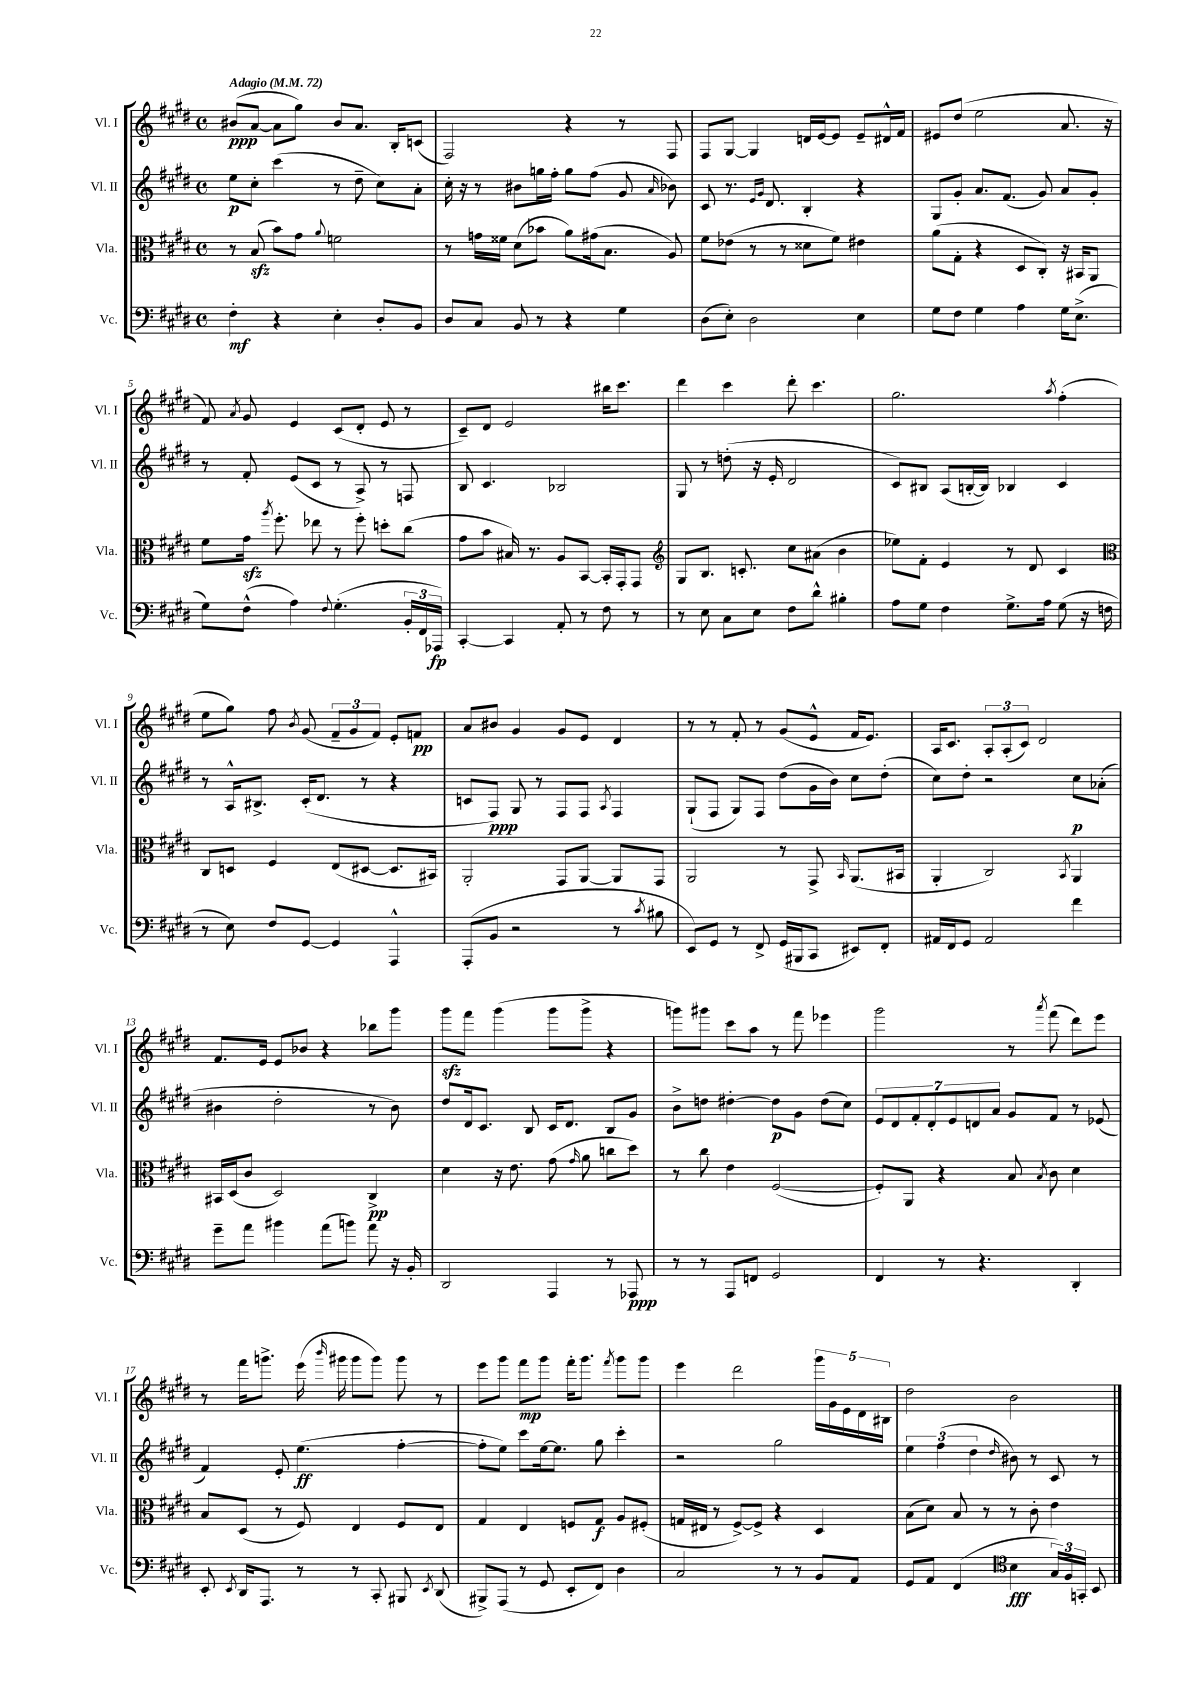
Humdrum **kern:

**kern	**kern	**kern	**kern
*staff4	*staff3	*staff2	*staff1
*clefF4	*clefC3	*clefG2	*clefG2
*k[f#c#g#d#]	*k[f#c#g#d#]	*k[f#c#g#d#]	*k[f#c#g#d#]
*M4/4	*M4/4	*M4/4	*M4/4
*met(c)	*met(c)	*met(c)	*met(c)
*MM72	*MM72	*MM72	*MM72
4F#'	8r	8ee	(8b#
.	(8B	8cc#'	[8a
4r	8b)	(4ccc#	8a]
.	8g#	.	8gg#)
.	8qqa	.	.
4E'	2f	8r	8b#
.	.	8dd#~	8.a
8D#'	.	8cc#)	.
.	.	.	16B'
8BB	.	8a'	(8c
=	=	=	=
8D#	8r	16cc#'	2F#)
.	.	16r	.
8C#	16g	8r	.
.	16f##	.	.
8BB	(8d#	8b#	.
8r	8b-	16gg	.
.	.	16ff#'	.
4r	8a)	8gg	4r
.	(16g#	(8ff#	.
.	8.B	.	.
4G#	.	8g#	8r
.	.	16qqa	.
.	8A)	8b-)	8F#
=	=	=	=
(8D#	8f#	8c#	8F#
8E')	(8e-	8.r	[8G#
2D#	8r	.	4G#]
.	.	16qqe	.
.	.	16qqg#	.
.	.	8.d#	.
.	8r	.	.
.	8d##	4B'	16d
.	.	.	[16e
.	8f#)	.	8e]
4E	4e#	4r	8e~
.	.	.	16d#^^
.	.	.	16f#
=	=	=	=
8G#	(8a	8G#	8e#
8F#	8G#'	8g#'	(8dd#
4G#	4r	8.a	2ee
.	.	(8.f#	.
4A	8D#	.	.
.	8C#')	8g#)	.
16G#	16r	8a	8.a
(8.E^	16BB#	.	.
.	8AA	8g#'	.
.	.	.	16r
=	=	=	=
8G#)	8f#	8r	8f#)
.	.	.	8qa
(8F#^^	16g#	8f#'	8g#
.	8qaa	.	.
.	8.ff#'	.	.
4A)	.	(8e	4e
.	8ee-	8c#	.
8qqF#	.	.	.
(4.G#'	8r	8r	(8c#
.	8ff#'	8A^)	8d#'
.	8dd'	8r	8e
24BB'	(8cc#	8F	8r
24FF#	.	.	.
24AAA-)	.	.	.
=	=	=	=
[4CC#'	8g#	8B	8c#~)
.	8b	4.c#	8d#
4CC#]	16B#)	.	2e
.	8.r	.	.
8AA'	8A	2B-	.
8r	[8BB	.	.
8F#	16BB']	.	16bb#
.	16GG#'	.	8.ccc#
8r	8GG#	.	.
=	=	=	=
*	*clefG2	*	*
8r	8G#	8G#	4ddd#
8E	8.B	8r	.
8C#	.	(8dd'	4ccc#
.	8.c'	.	.
8E	.	16r	.
.	.	16e'	.
8F#	8cc#	2d#	8ddd#'
8d#^^	(8a#	.	4.ccc#
4B#'	4b	.	.
=	=	=	=
8A	8ee-)	8c#)	2.gg#
8G#	8f#'	8B#	.
4F#	4e	(8A	.
.	.	[16B'	.
.	.	16B])	.
8.G#^	8r	4B-	.
.	8d#	.	.
16A	.	.	.
.	.	.	8qaa
(8G#	4c#	4c#	(4ff#'
16r	.	.	.
16F	.	.	.
=	=	=	=
*	*clefC3	*	*
8r	8C#	8r	8ee
8E)	8D	16A^^	8gg#)
.	.	8.B#^	.
8F#	4F#	.	8ff#
.	.	.	8qb
[8GG#	.	(16c#'	(8g#
.	.	8.d#	.
4GG#]	(8E	.	12f#~
.	.	.	12g#
.	[8D#	8r	.
.	.	.	12f#)
4AAA^^	8.D#]	4r	8e'
.	.	.	8f
.	16BB#)	.	.
=	=	=	=
(8AAA'	2AA'	8c	8a
8BB	.	8F#)	8b#
2r	.	8G#	4g#
.	.	8r	.
.	8GG#	8F#	8g#
.	[8AA	8F#	8e
.	.	8qA	.
8r	8AA]	4F#	4d#
8qc#	.	.	.
8B#	8GG#	.	.
=	=	=	=
8EE)	2AA	(8G#`	8r
8GG#	.	8F#	8r
8r	.	8G#)	8f#'
8FF#^	.	8F#	8r
(16GG#	8r	(8dd#	(8g#
16BBB#	.	.	.
8CC#	8GG#^	16g#	8e^^
.	.	16b)	.
.	16qqBB	.	.
8EE#)	(8.AA	8cc#	16f#
.	.	.	8.e)
8FF#'	.	(8dd#'	.
.	16BB#	.	.
=	=	=	=
16AA#	4AA'	8cc#)	16A
16FF#	.	.	8.c#
8GG#	.	8dd#'	.
2AA#	2C#)	2r	12A'
.	.	.	(12A'
.	.	.	12c#)
.	.	.	2d#
.	8qBB	.	.
4f#	4AA	8cc#	.
.	.	(8a-'	.
=	=	=	=
8g#~	16BB#	4b#	8.f#
.	(16D#	.	.
8a	8c#	.	.
.	.	.	16e
4b#	2D#)	2dd#'	8e
.	.	.	8b-
(8a	.	.	4r
8b)	.	.	.
8a	4C#^	8r	8bb-
16r	.	8b#)	8ggg#
16BB'	.	.	.
=	=	=	=
2DD#	4d#	8dd#	8ggg#
.	.	16d#	8fff#
.	.	8.c#	.
.	16r	.	(4ggg#
.	8.e	.	.
.	.	8B	.
4AAA	(8g#	16c#	8ggg#
.	.	8.d#	.
.	16qqg#	.	.
.	8a	.	8ggg#^
8r	8cc	8B	4r
8AAA-	8dd#)	8g#	.
=	=	=	=
8r	8r	8b^	8ggg)
8r	8cc#	8dd	8ggg#
8AAA	4e	[4dd#'	8ccc#
8FF	.	.	8aa
2GG#	([2F#	8dd#]	8r
.	.	8g#	8fff#
.	.	(8dd#	4eee-
.	.	8cc#)	.
=	=	=	=
4FF#	8F#'])	14e	2ggg#
.	.	14d#	.
.	8AA	.	.
.	.	14f#'	.
.	.	14d#'	.
8r	4r	.	.
.	.	14e	.
.	.	14d	.
4.r	.	.	.
.	.	14a	.
.	8B	8g#	8r
.	8qB	.	8qaaa
.	8c#	8f#	(8fff#
4DD#'	4d#	8r	8ddd#)
.	.	(8e-	8eee
=	=	=	=
8EE'	8B	4f#)	8r
8qEE	.	.	.
16DD#	(8D#	.	16fff#
8.AAA	.	.	8.ggg^
.	8r	8e'	.
8r	8F#)	(4.ee	(16eee
.	.	.	16qqbbb
.	.	.	16ggg#
8r	4E	.	8ggg#
8CC#'	.	.	8ggg#)
8BBB#	8F#	[4ff#'	8ggg#
8qEE	.	.	.
(8DD#	8E	.	8r
=	=	=	=
8BBB#^)	4G#	8ff#']	8eee
(8AAA	.	8ee)	8ggg#
8r	4E	8ccc#	8fff#
8GG#	.	[16ee	8ggg#
.	.	8.ee]	.
8EE'	8F	.	16fff#'
.	.	.	8.ggg#
8FF#)	8G#	8gg#	.
.	.	.	8qfff#
4D#	8A	4ccc#'	8ggg#
.	(8F#'	.	8ggg#
=	=	=	=
2C#	16G	2r	4eee
.	16E#	.	.
.	8r	.	.
.	[8F#^)	.	2ddd#
.	8F#^]	.	.
8r	4r	2gg#	.
8r	.	.	.
8BB	4D#	.	20ggg#
.	.	.	20g#
.	.	.	20e
8AA	.	.	.
.	.	.	20d#
.	.	.	20B#
=	=	=	=
8GG#	(8B	6ee	2dd#
8AA	8d#)	.	.
.	.	(6ff#	.
(4FF#	8B	.	.
.	.	6dd#	.
.	8r	.	.
*clefC4	*	*	*
.	.	16qqdd#	.
4B	8r	8b#)	2b
.	8c#'	8r	.
24G#)	4e	8c#	.
24F#	.	.	.
24GG'	.	.	.
8BB	.	8r	.
==	==	==	==
*-	*-	*-	*-
